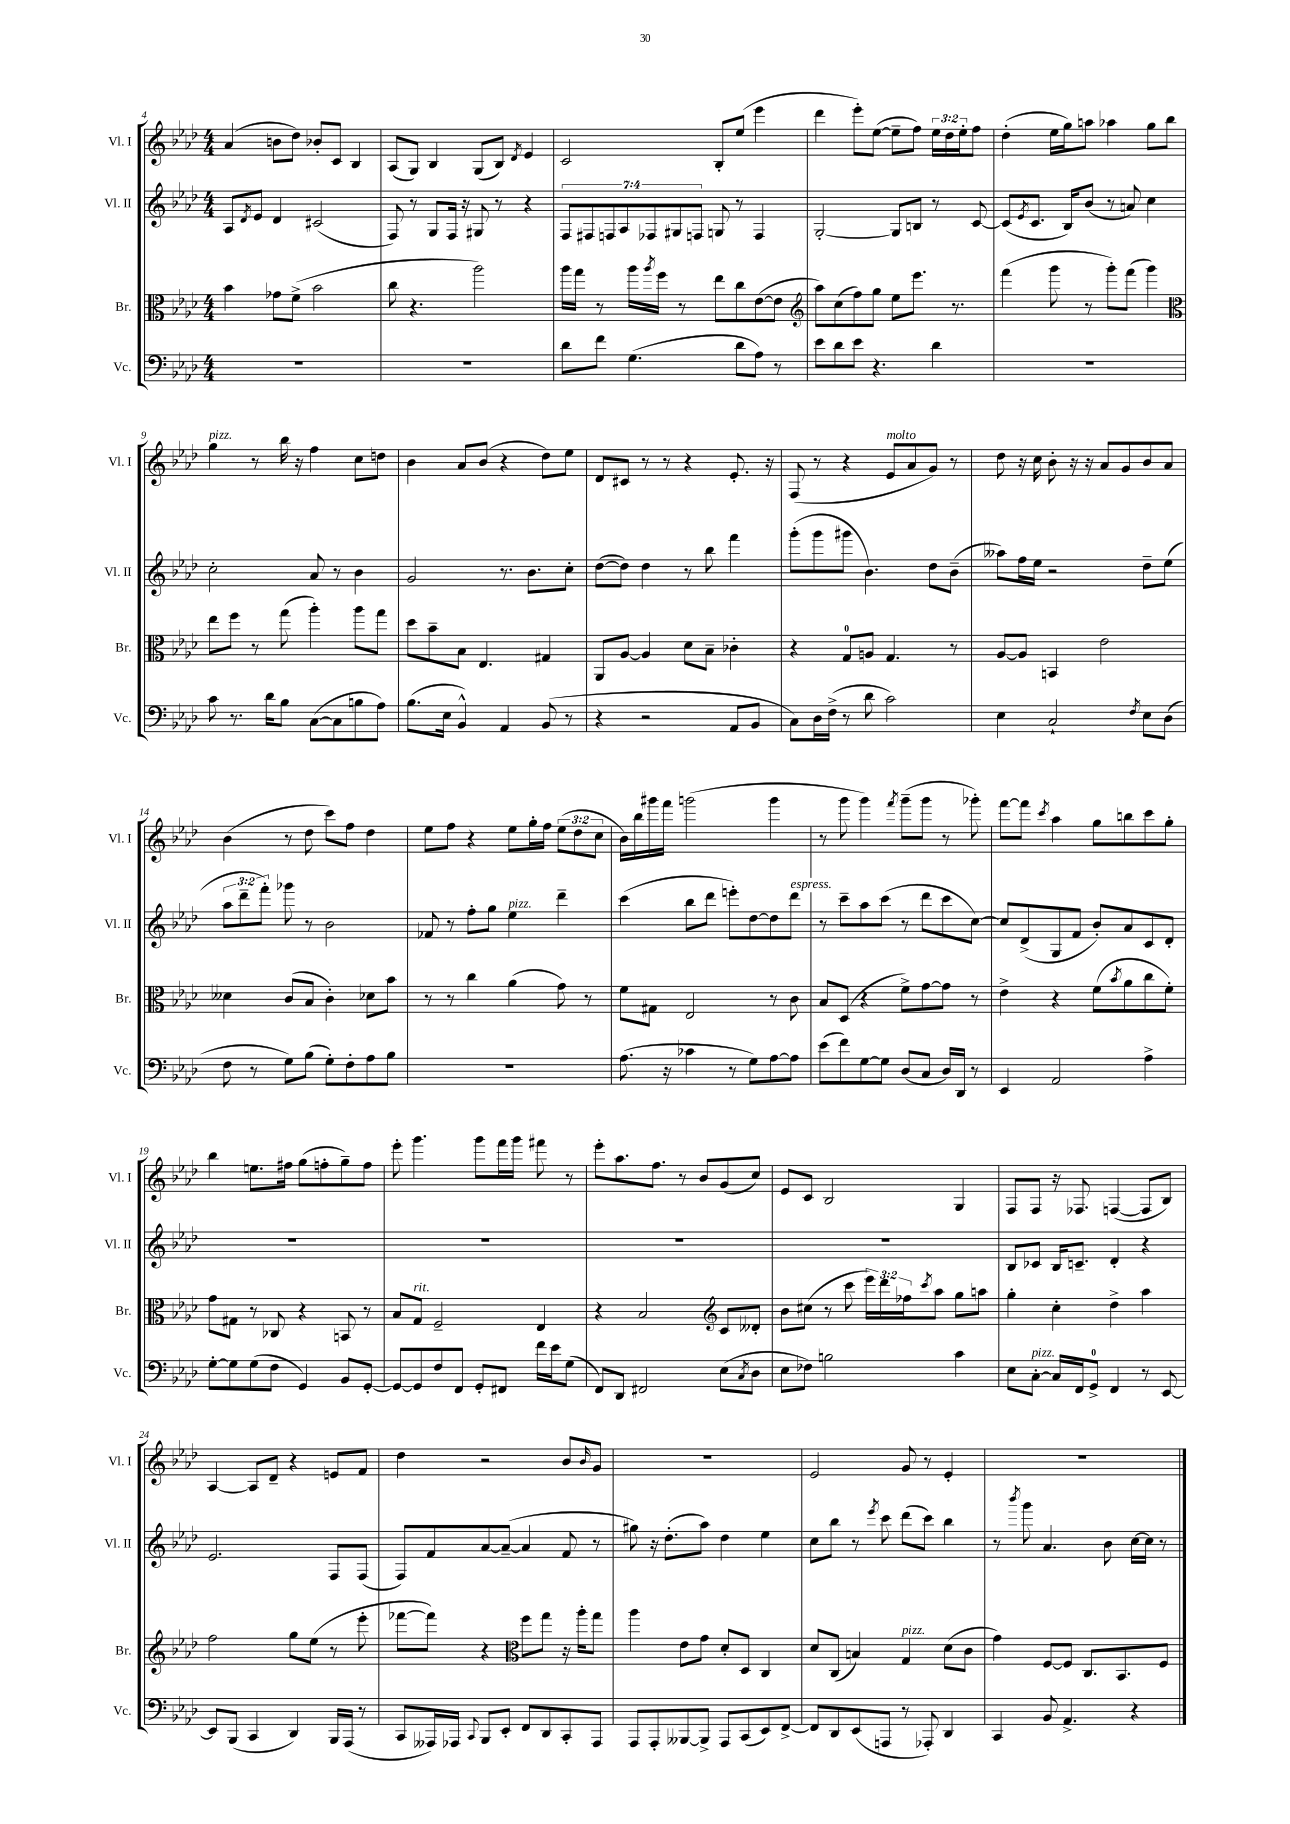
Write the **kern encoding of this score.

**kern	**kern	**kern	**kern
*staff4	*staff3	*staff2	*staff1
*clefF4	*clefC3	*clefG2	*clefG2
*k[b-e-a-d-]	*k[b-e-a-d-]	*k[b-e-a-d-]	*k[b-e-a-d-]
*M4/4	*M4/4	*M4/4	*M4/4
1r	4b-\	8A-/L	(4a-/
.	.	8qd-/	.
.	.	8e-/J	.
.	8g-\L	4d-/	8b\L
.	(8f^\J	.	8dd-\J)
.	2b-\	(2c#/	8b-'/L
.	.	.	8c/J
.	.	.	4B-/
=	=	=	=
1r	8cc\	8F/)	(8A-/L
.	4.r	8r	8G/J)
.	.	8G/L	4B-/
.	.	16F/Jk	.
.	.	16r	.
.	2aa-\)	8G#/	(8G/L
.	.	8r	8B-/J)
.	.	.	8qd-/
.	.	4r	4e-/
=	=	=	=
8d-\L	16aa-\LL	14F/L	2c/
.	16gg\JJ	.	.
.	.	14F#/	.
8f\J	8r	.	.
.	.	14F/	.
.	.	14A-/	.
(4.G\	16aa-\LL	.	.
.	.	14F-/	.
.	8qaa-/	.	.
.	16ff\JJ	.	.
.	.	14G#/	.
.	8r	.	.
.	.	14F/J	.
.	8ee-\L	8G/	8B-'/L
8d-\L	8cc\	8r	(8ee-/J
8A-\J)	([8e-\	4F/	4eee-\
8r	8e-\]J	.	.
=	=	=	=
*	*clefG2	*	*
8e-\L	8aa-\L)	[2G'/	4ddd-\
8d-\	(8cc\	.	.
8e-\J	8ff\)	.	8eee-'\L)
4.r	8gg\J	.	([8ee-\J
.	8ee-\L	8G/]L	8ee-~\]L
.	8.eee-\J	8B/J	8ff\J)
4d-\	.	8r	24ee-\LL
.	.	.	24dd-\
.	8.r	.	.
.	.	.	24ee-'\J
.	.	[8c/	8ff\J
=	=	=	=
1r	(4fff\	(8c/]L	(4dd-'\
.	.	8qe-/	.
.	.	8.c/J	.
.	8ggg\	.	16ee-\LL
.	.	16B-/LK)	16gg\J)
.	8r	(8b-/J	8aa\J
.	8ggg'\L)	8r	4aa-\
.	(8fff\J	8a/)	.
.	4ggg\)	4cc\	8gg\L
.	.	.	8bb-\J
=	=	=	=
*	*clefC3	*	*
8c\	8ee-\L	2cc'\	4gg\
8.r	8ff\J	.	.
.	8r	.	8r
16d-\LK	.	.	.
8B-\J	(8gg\	.	16bb-\
.	.	.	16r
([8C\L	4aa-'\)	8a-/	4ff\
8C\]	.	8r	.
8B\	8aa-\L	4b-\	8cc\L
8A-\J)	8gg\J	.	8dd\J
=	=	=	=
(8.B-\L	8dd-\L	2g/	4b-\
.	8b-~\	.	.
16E-\Jk	.	.	.
4BB-^^/)	8B-\J	.	8a-/L
.	4.E-/	.	(8b-/J
4AA-/	.	8.r	4r
.	.	8.b-\L	.
(8BB-/	4G#/	.	8dd-\L)
8r	.	8cc'\J	8ee-\J
=	=	=	=
4r	8AA-/L	([8dd-\L	8d-/L
.	[8A-/J	8dd-\]J)	8c#/J
2r	4A-/]	4dd-\	8r
.	.	.	8r
.	8d-\L	8r	4r
.	8B-~\J	8bb-\	.
8AA-/L	4c-'\	4fff\	8.e-'/
8BB-/J	.	.	.
.	.	.	16r
=	=	=	=
8C\L)	4r	(8ggg'\L	(8F/
16D-\L	.	8ggg\	8r
(16F^\JJ	.	.	.
8r	8G/L	8ggg#\J	4r
8d-\	8A/J	4.b-\)	.
2c\)	4.G/	.	8e-/L
.	.	.	8a-/
.	.	8dd-\L	8g/J)
.	8r	(8b-~\J	8r
=	=	=	=
4E-\	[8A-/L	8aa--\L)	8dd-\
.	8A-/]J	16ff\L	16r
.	.	16ee-\JJ	16cc\
2C`/	4BB/	2r	8b-'\
.	.	.	16r
.	.	.	16r
.	2e-\	.	8a-/L
.	.	.	8g/
8qF/	.	.	.
8E-\L	.	8dd-~\L	8b-/
(8D-\J	.	(8ee-\J	8a-/J
=	=	=	=
8F\	4d--\	12aa-\L	(4b-\
.	.	12ddd-~\	.
8r	.	.	.
.	.	12fff'\J)	.
8G\L)	(8c/L	8ggg-\	8r
(8B-\J	8B-/J	8r	8dd-\
8G'\L)	4c'\)	2b-\	8ccc\L)
8F'\	.	.	8ff\J
8A-\	8d-\L	.	4dd-\
8B-\J	8b-\J	.	.
=	=	=	=
1r	8r	8f-/	8ee-\L
.	8r	8r	8ff\J
.	4cc\	8ff'\L	4r
.	.	8gg\J	.
.	(4a-\	4ee-\	8ee-\L
.	.	.	16gg'\L
.	.	.	16ff\JJ
.	8g\)	4ddd-~\	(12ee-\L
.	.	.	12dd-\
.	8r	.	.
.	.	.	12cc\J
=	=	=	=
(8.A-\	8f\L	(4ccc\	16b-\LL)
.	.	.	16bb-\
.	8G#\J	.	16ggg#\
16r	.	.	16fff\JJ
4c-\	2E-/	8bb-\L	(2ggg\
.	.	8ddd-\J	.
8r	.	8eee'\L)	.
8G\L)	.	[8dd-\	.
[8A-\	8r	8dd-\]	4ggg\
8A-\]J	8c\	8ddd-\J	.
=	=	=	=
(8e-\L	8B-/L	8r	8r
8f\)	(8D-/J	8ccc~\L	8ggg\
[8G\	4r	8aa-\	4ggg\)
8G\]J	.	(8ccc\J	.
.	.	.	8qfff/
(8D-/L	8f^\L)	8r	(8ggg~\L
8C/J	[8g\	8ddd-\L	8ggg\J
16D-/LL)	8g\]J	8ccc\	8r
16DD-/JJ	.	.	.
8r	8r	[8cc\J)	8ggg-'\)
=	=	=	=
4EE-/	4e-^\	8cc/]L	[8fff\L
.	.	(8d-^/	8fff\]J
.	.	.	8qccc/
2AA-/	4r	8G/	4aa-\
.	.	8f/J	.
.	(8f\L	8b-'/L)	8gg\L
.	8qb-/	.	.
.	8a-\	8a-/	8bb\
4A-^\	8cc\	8c/	8ccc\
.	8f'\J)	8d-'/J	8gg'\J
=	=	=	=
[8G'\L	8g\L	1r	4bb-\
8G\]	8G#\J	.	.
(8G\	8r	.	8.ee\L
8F\J	8C-/	.	.
.	.	.	16ff#\Jk
4GG/)	4r	.	(8gg\L
.	.	.	8ff'\
8BB-/L	8BB/	.	8gg~\)
[8GG'/J	8r	.	8ff\J
=	=	=	=
8GG/_L	8B-/L	1r	8eee-'\
8GG/]	8G/J	.	4.ggg\
8F/	2F~/	.	.
8FF/J	.	.	.
8GG'/L	.	.	8ggg\L
8FF#/J	.	.	16fff\L
.	.	.	16ggg\JJ
16f\LL	4E-/	.	8fff#\
16e-\J	.	.	.
(8G\J	.	.	8r
=	=	=	=
8FF/L)	4r	1r	8eee-'\L
8DD-/J	.	.	8.aa-\
2FF#/	2B-/	.	.
.	.	.	8.ff\J
.	.	.	8r
.	.	.	8b-/L
*	*clefG2	*	*
(8E-\L	8c/L	.	(8g/
8qC/	.	.	.
8D-\J	8d--'/J	.	8cc/J)
=	=	=	=
8E-\L	8b-\L	1r	8e-/L
8F-\J)	(8cc#\J	.	8c/J
2B\	8r	.	2B-/
.	8ccc\	.	.
.	24eee-\LL)	.	.
.	24ddd-\	.	.
.	24ff-\J	.	.
.	8qccc/	.	.
.	8aa-\J	.	.
4c\	8gg\L	.	4G/
.	8aa\J	.	.
=	=	=	=
8E-\L	4gg'\	8B-/L	8F/L
[8C'\J	.	8c-/J	8F/J
16C/]LL	4cc'\	16B-/LK	16r
16FF/J	.	8.c~/J	8.F-/
8GG^/J	.	.	.
4FF/	4dd-^\	4d-'/	([4F/
8r	4aa-\	4r	8F/]L
[8EE-/	.	.	8B-/J)
=	=	=	=
8EE-/]L	2ff\	2.e-/	[4A-/
(8BBB-/J	.	.	.
4CC/	.	.	8A-/]L
.	.	.	8d-~/J
4DD-/)	8gg\L	.	4r
.	(8ee-\J	.	.
16BBB-/LL	8r	8F/L	8e/L
(16AAA-/JJ	.	.	.
8r	8eee-'\	(8F/J	8f/J
=	=	=	=
8CC/L	[8fff-\L	8F/L)	4dd-\
16AAA--/L)	8fff-\]J)	8f/	.
16AAA-/JJ	.	.	.
8qqCC/	.	.	.
8BBB-/L	4r	[8a-/	2r
8EE-'/J	.	(8a-~/_J	.
*	*clefC3	*	*
8FF/L	8ff\L	4a-/]	.
8DD-/	8gg\J	.	.
8CC'/	16r	8f/	8b-/L
.	16aa-'\LK	.	.
.	.	.	16qqb-/
8AAA-/J	8gg\J	8r	8g/J
=	=	=	=
8AAA-/L	4aa-\	8gg#\)	1r
8AAA-'/	.	16r	.
.	.	(8.dd-'\L	.
[8BBB--/	8e-\L	.	.
8BBB--^/]J	8g\J	8aa-\J)	.
8AAA-/L	8d-'/L	4dd-\	.
(8CC/	8D-/J	.	.
8EE-/)	4C/	4ee-\	.
[8FF^/J	.	.	.
=	=	=	=
8FF/]L	8d-/L	8cc\L	2e-/
8DD-/	(8C/J	8bb-\J	.
(8EE-/	4B/)	8r	.
.	.	8qeee-/	.
8AAA/J	.	8ccc\	.
8r	4G/	(8ddd-\L	8g/
8AAA-'/)	.	8ccc\J)	8r
4DD-/	(8d-\L	4bb-\	4e-'/
.	8c\J	.	.
=	=	=	=
4CC/	4g\)	8r	1r
.	.	8qbbb-/	.
.	.	8ggg\	.
8BB-/	[8F/L	4.a-/	.
4.AA-^/	8F/]J	.	.
.	8.C/L	.	.
.	.	8b-\	.
.	8.BB-/	.	.
4r	.	[16cc\LL	.
.	.	16cc\]JJ	.
.	8F/J	8r	.
==	==	==	==
*-	*-	*-	*-
